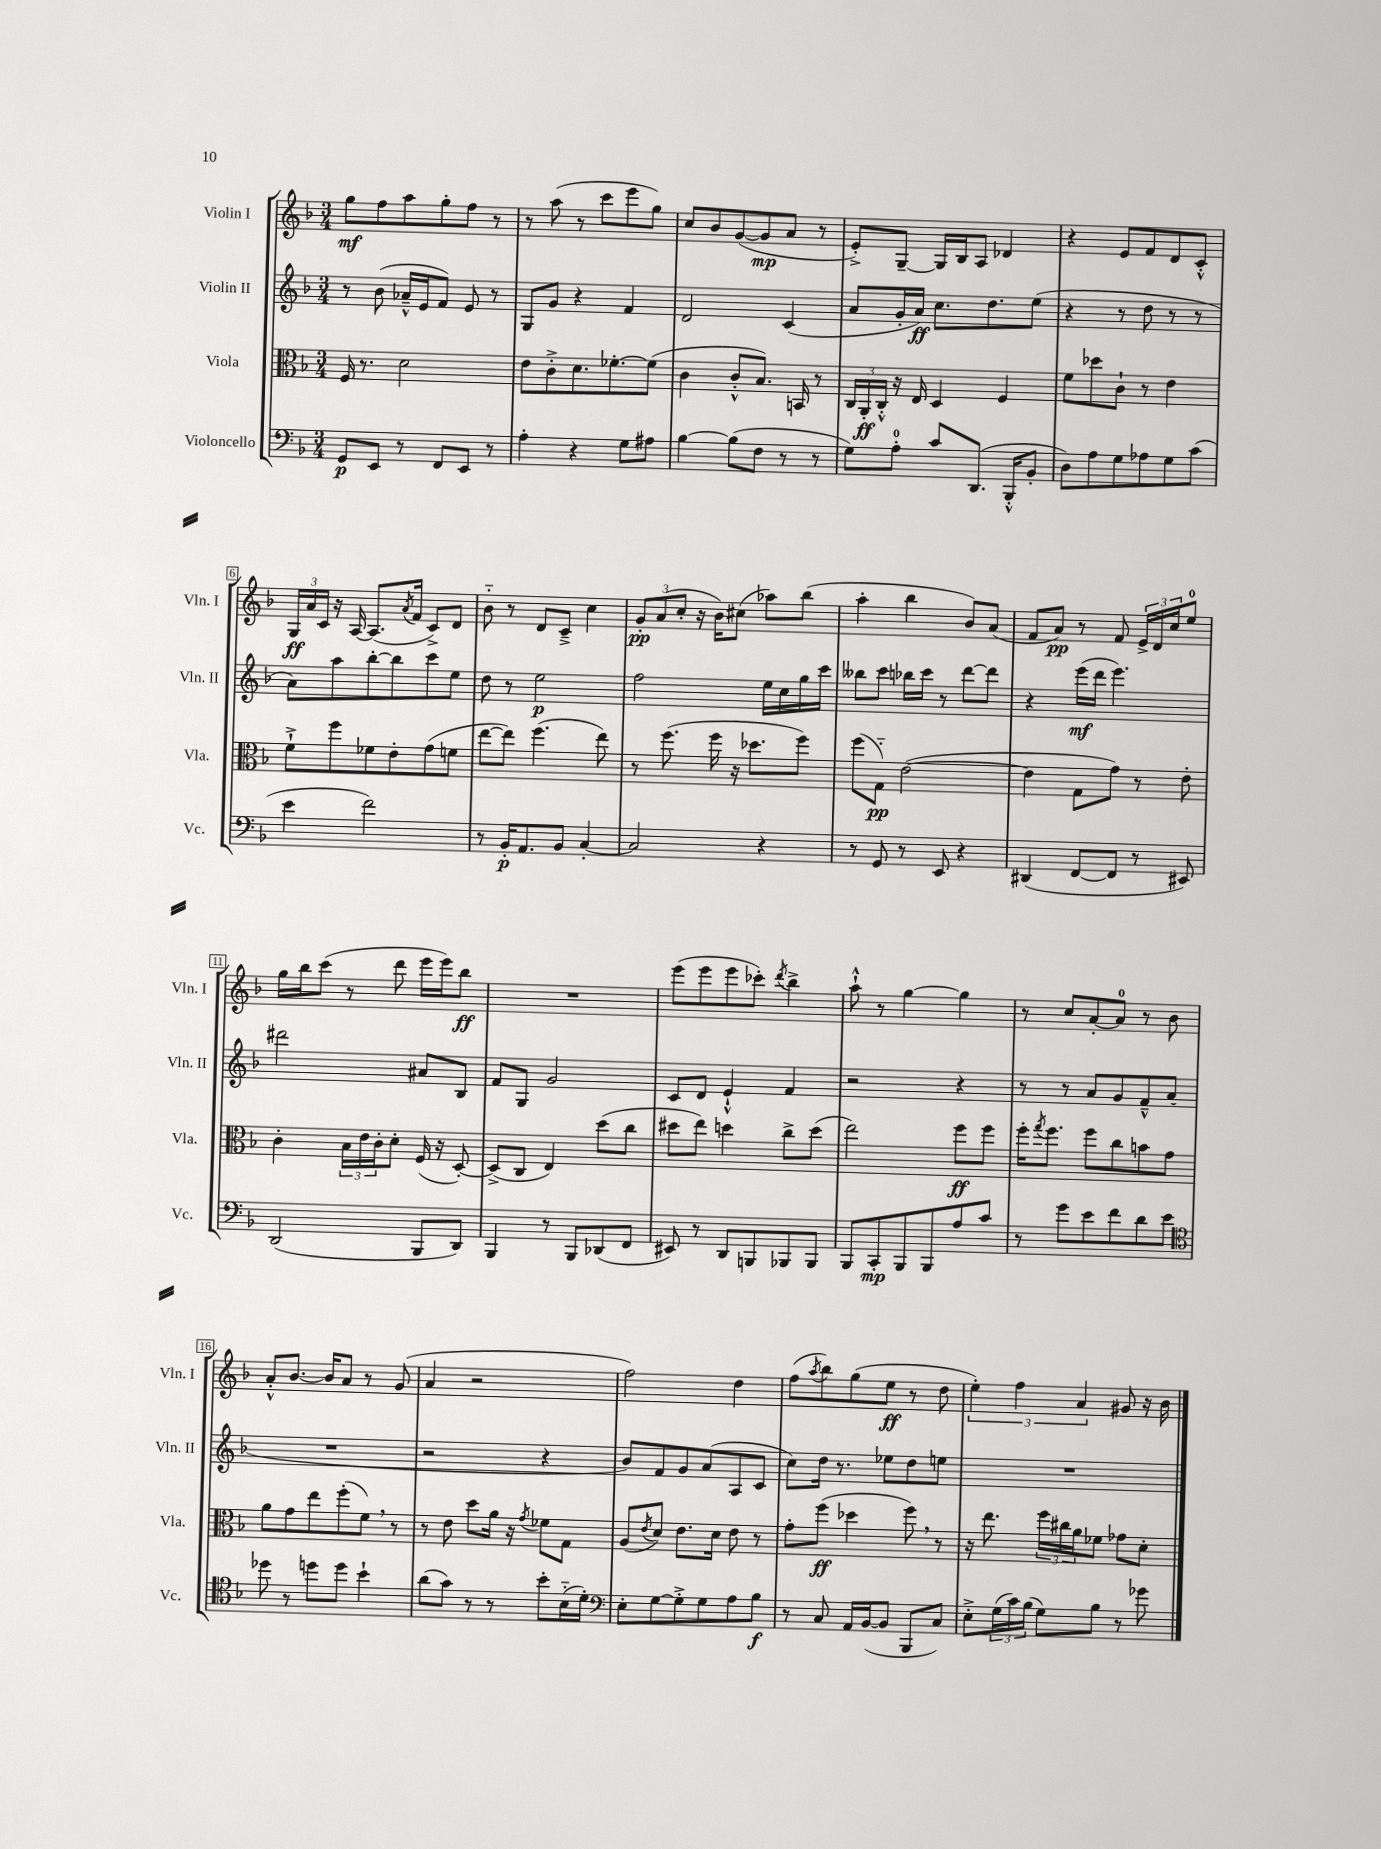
<<
\new StaffGroup <<
\new Staff = "s0" \with { instrumentName = "Violin I" shortInstrumentName = "Vln. I" } {
    \clef treble \key f \major \numericTimeSignature \time 3/4
    g''8\mf f''8 a''8 g''8-. f''8 r8 |
    r8 a''8( r8 c'''8 e'''8 g''8) |
    c''8 bes'8 g'8~( g'8\mp a'8 r8 |
    e'8-.->) g8~-- g16 bes16 a8 des'4 |
    r4 e'8 f'8 d'8 c'8-.-^ |
    \tuplet 3/2 { g16\ff a'16 c'16 } r16 a16~ a8.( \acciaccatura { a'8 } f'16 c'8->) d'8 |
    bes'8-_ r8 d'8 c'8---> c''4 |
    \tuplet 3/2 { g'8-.\pp a'8( c''8-. } r16 bes'16) cis''8( aes''8) bes''8( |
    a''4-. bes''4 bes'8) a'8( |
    f'8 a'8\pp) r8 f'8 \tuplet 3/2 { e'16-> d'16 c''16 } e''8-0 |
    g''16 bes''16 c'''8( r8 d'''8 e'''16 e'''16) bes''8\ff |
    R2. |
    e'''8( e'''8 e'''8 ces'''8-.) \acciaccatura { d'''8 } bes''4-> |
    a''8-!-^ r8 g''4~ g''4 |
    r8 c''8 a'8~-. a'8-0 r8 bes'8 |
    a'8-.-^ bes'8.~ bes'16 a'8 r8 g'8( |
    a'4 r2 |
    f''2) d''4 |
    f''8( \acciaccatura { a''8 } bes''8) g''8( e''8\ff r8 d''8 |
    \tuplet 3/2 { e''4-.) f''4 a'4 } gis'8 r16 bes'16 \bar "|." |
}
\new Staff = "s1" \with { instrumentName = "Violin II" shortInstrumentName = "Vln. II" } {
    \clef treble \key f \major \numericTimeSignature \time 3/4
    r8 bes'8( aes'16---^ e'16 f'8) e'8 r8 |
    g8 g'8 r4 f'4 |
    d'2 c'4( |
    a'8 g'16-. a'16\ff) c''8. d''8. e''8( |
    r4 r8 d''8 r8 r8 |
    a'8) a''8 bes''8~-. bes''8 c'''8 e''8 |
    d''8 r8 e''2\p |
    f''2 e''16 c''16 g''16 c'''16 |
    beses''8 c'''8 bes''16 c'''16 r8 d'''8~ d'''8 |
    r4 e'''16\mf( d'''16 e'''4.) |
    dis'''2 ais'8 bes8 |
    f'8 g8 g'2 |
    c'8 d'8 e'4-!-^ f'4 |
    r2 r4 |
    r8 r8 a'8 g'8 f'8---^ a'8( |
    R2. |
    r2 r4 |
    bes'8) f'8 g'8 a'8( a8 c'8 |
    c''8) d''16 r8. ees''8 d''8 e''8 |
    R2. \bar "|." |
}
\new Staff = "s2" \with { instrumentName = "Viola" shortInstrumentName = "Vla." } {
    \clef alto \key f \major \numericTimeSignature \time 3/4
    f16 r8. d'2 |
    e'8 c'8-.-> d'8. fes'8.~-. fes'8( |
    c'4 c'8-.-^ bes8.) b,16 r8 |
    \tuplet 3/2 { c16 a,16-.\ff c16-.-^ } r16 e16 d4 f4 |
    f'8 des''8 c'8-! r8 e'4 |
    f'8-!-> f''8 fes'8 e'8-. g'8( f'8 |
    e''8~ e''8) f''4.( e''8) |
    r8 f''8.( f''16 r16 des''8. f''8) |
    f''8( g8-_\pp) e'2~( |
    e'4 g8 g'8) r8 e'8-. |
    c'4-. \tuplet 3/2 { bes16 e'16 c'16-. } d'8-. f16( r16 d8~-.) |
    d8->( c8 e4) d''8( c''8 |
    dis''8 e''8) d''4 c''8-> d''8( |
    e''2) f''8\ff f''8 |
    f''16-. \acciaccatura { g''8 } f''8. f''8 c''8 b'8 g'8 |
    a'8 g'8 e''8 f''8-.( f'8) \breathe r8 |
    r8 e'8 d''8 a'16 r16 \acciaccatura { g'8 } fes'8 g8 |
    a8( \acciaccatura { e'8 } d'8) e'8. d'16 e'8 r8 |
    g'8-. f''8\ff( des''4 f''8) \breathe r8 |
    r16 e''8. \tuplet 3/2 { f''16 cis''16 a'16 } fes'8 ges'8 d'8-. \bar "|." |
}
\new Staff = "s3" \with { instrumentName = "Violoncello" shortInstrumentName = "Vc." } {
    \clef bass \key f \major \numericTimeSignature \time 3/4
    g,8\p e,8 r8 f,8 e,8 r8 |
    a4-. r4 g8 ais8 |
    bes4~ bes8( f8 r8 r8 |
    g8) a8-0-. c'8 d,8.( bes,,16-.-^ bes,8-. |
    d8) a8 g8 aes8 g8 c'8( |
    e'4 f'2) |
    r8 bes,16-.\p a,8. bes,8 c4~-. |
    c2 r4 |
    r8 g,8 r8 e,8 r4 |
    dis,4( f,8~ f,8 r8 eis,8) |
    d,2( bes,,8 d,8) |
    bes,,4 r8 bes,,8 des,8( f,8 |
    eis,8) r8 d,8 b,,8 bes,,8 bes,,8 |
    bes,,8 c,8-.\mp bes,,8 bes,,8 a8 c'8 |
    r8 g'8 e'8 f'8 d'8 e'8 |
    \clef tenor des''8 r8 d''8 d''8 bes'4-! |
    a'8( g'8) r8 r8 bes'8-. bes16-_( d'16-.) |
    \clef bass e8-. g8~ g8-.-> g8 a8 bes8\f |
    r8 c8 a,16 bes,16~( bes,8 bes,,8 c8) |
    e8-.-> \tuplet 3/2 { g16( c'16) bes16( } g8) bes8 r8 ges'8 \bar "|." |
}
>>
>>
\layout { \context { \Score \override BarNumber.stencil = #(make-stencil-boxer 0.1 0.3 ly:text-interface::print) } }
